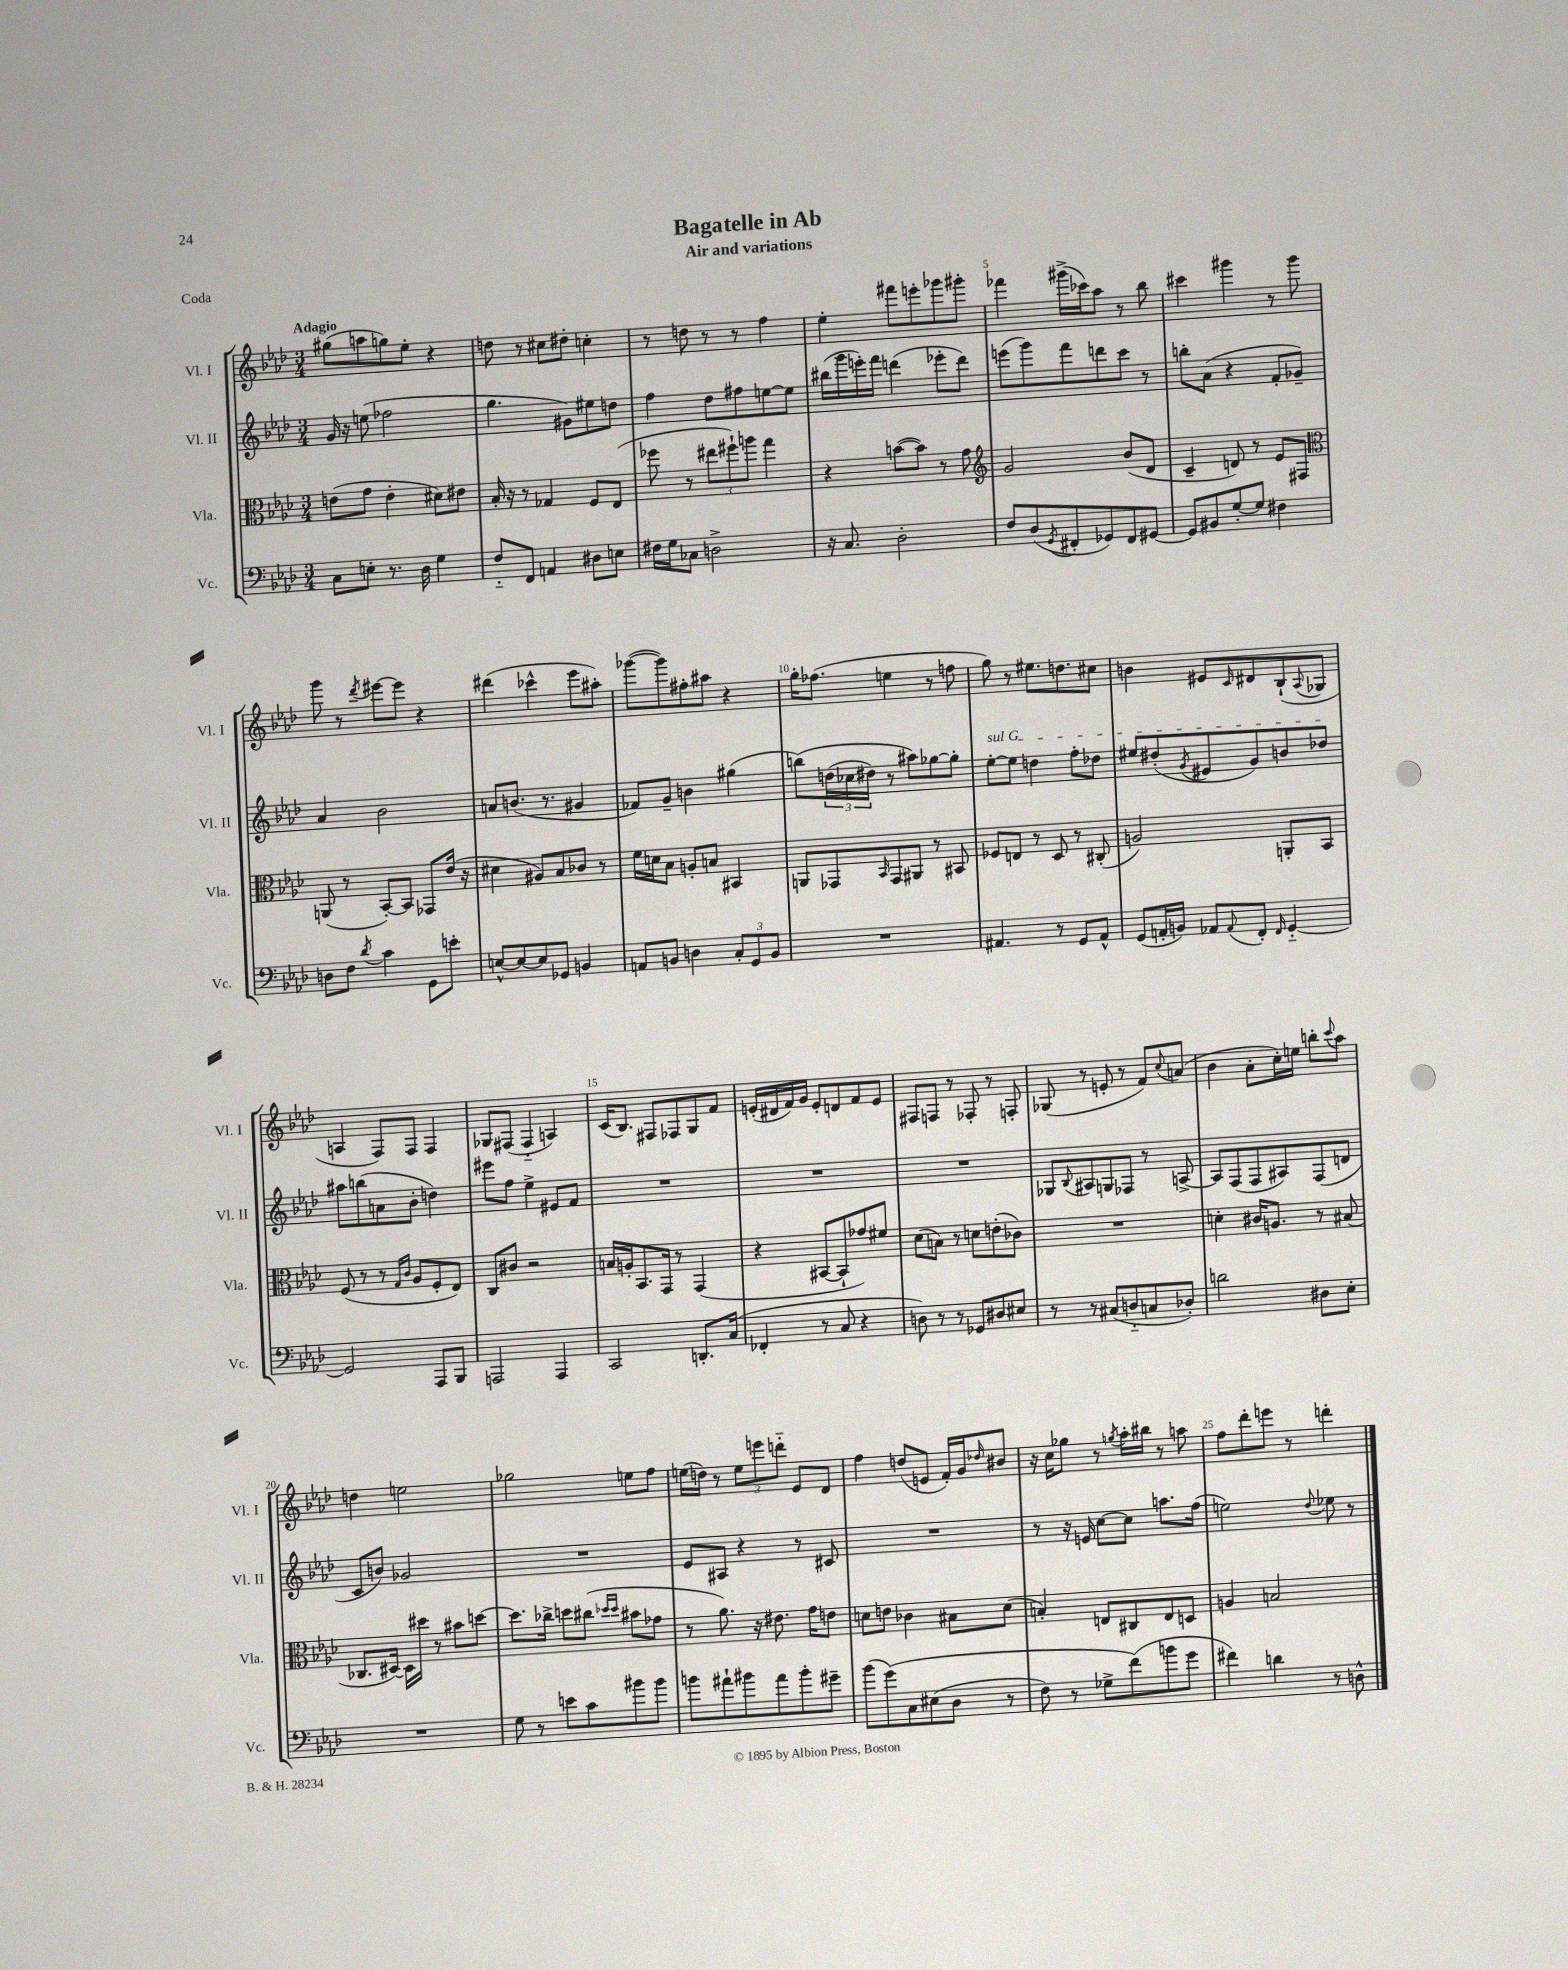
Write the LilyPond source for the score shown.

\header { title = "Bagatelle in Ab" subtitle = "Air and variations" piece = "Coda" }
<<
\new StaffGroup <<
\new Staff = "s0" \with { instrumentName = "Vl. I" shortInstrumentName = "Vl. I" } {
    \clef treble \key aes \major \numericTimeSignature \time 3/4 \tempo "Adagio"
    gis''8( a''8 g''8) ees''8-. r4 |
    d''8 r8 cis''8 dis''8-. c''4-. |
    r8 d''8 r8 r8 f''4 |
    ees''4-. fis'''8 e'''8-. ges'''8 gis'''8-. |
    fes'''4 gis'''16->( ces'''16) aes''8 r8 bes''8 |
    cis'''4 gis'''4 r8 gis'''8 |
    g'''8 r8 \acciaccatura { des'''8 } eis'''8~ eis'''8 r4 |
    dis'''4( ces'''4-^ ees'''8 ais''8-.) |
    ges'''8~( ges'''8) fis''8-. ais''8 r4 |
    g''16-. fes''8.( e''4 r8 f''8 |
    g''8) r8 eis''8. d''8. cis''8 |
    b'4 eis'8 \grace { c'16 } dis'8 bes8-!( \appoggiatura { aes8 } ges8 |
    a4 f8) f8 f4 |
    ges8 fis8( fis4-_ a4) |
    c'16( bes8.) fis8 fes8 g8 f'8 |
    e'16-.( dis'16 f'16) g'16 e'8-. d'8 f'8 e'8 |
    fis8 f8 r8 fes8-. r8 f8-. |
    ges8( r8 e'8-. r8 f'8) \appoggiatura { c''8 } a'8( |
    bes'4 aes'8-. c''16-.) e''16 b''8-. \appoggiatura { c'''8 } aes''8 |
    d''4 e''2 |
    ges''2 e''8 f''8 |
    e''16( d''16) r8 \tuplet 3/2 { e''8 e'''8 d'''8-_ } ees'8 des'8 |
    f''4 d''8( e'8 f'16-.) g'16 \grace { des''16 } bis'8 |
    r16 c''16 ges''8 r8 \acciaccatura { g''8 } aes''16-. bis''16 r8 a''8 |
    f''8 des'''8-. e'''8 r8 d'''4-. \bar "|." |
}
\new Staff = "s1" \with { instrumentName = "Vl. II" shortInstrumentName = "Vl. II" } {
    \clef treble \key aes \major \numericTimeSignature \time 3/4
    g'16 r16 e''8( fes''2 |
    g''4. gis'8) eis''8 d''8 |
    f''4 des''8 fis''8 e''8~ e''8 |
    bis''16( g'''16 e'''16-.) f'''16 d'''4( ees'''8-. d'''8) |
    e'''8( g'''8) f'''8 d'''8 c'''8 r8 |
    b''8-. aes'8( r4 f'8-. ges'8--) |
    aes'4 bes'2 |
    a'8 b'8.( r8. gis'4 |
    fes'8) g'8-- b'4 gis''4( |
    b''8)\( \tuplet 3/2 { d''16( ces''16 dis''16) } r8 ais''8\) ges''8~ ges''8-. |
    \once \override TextSpanner.bound-details.left.text = \markup { \italic "sul G" } ees''8~-.\startTextSpan ees''8 d''4 f''8-. des''8 |
    eis''8 dis''8-.( \acciaccatura { g'8 } eis'8 g'8) b'8 des''8\stopTextSpan |
    ais''8 b''8( a'8 bes'8-. d''4) |
    eis'''8 f''8 ees''4-> eis'8 f'8 |
    R2. |
    R2. |
    R2. |
    ges8 \appoggiatura { bes8 } ais8 g8 fes8 r8 a8~-> |
    a8 f8( f8 ais8) f8( d'8 |
    c'8 b'8) ges'2 |
    R2. |
    ees'8 ais8 r4 r8 cis'8 |
    R2. |
    r8 r16 e'16 c''8~ c''8 a''8. f''16( |
    e''2) \appoggiatura { des''8 } ees''8 r8 \bar "|." |
}
\new Staff = "s2" \with { instrumentName = "Vla." shortInstrumentName = "Vla." } {
    \clef alto \key aes \major \numericTimeSignature \time 3/4
    e'8( g'8 e'4-. dis'8) eis'8 |
    bes16-. r16 r8 ges4 f8 ees8( |
    fes''8 r8 \tuplet 3/2 { eis''8 fis''8-!) a''8 } g''4 |
    r4 b'8~( b'8) r8 g'8 |
    \clef treble g'2 bes'8( des'8 |
    c'4-- d'8) r8 ees'8 fis8 |
    \clef alto a,8( r8 bes,8~-.) bes,8 ges,8 ees'16( r16 |
    dis'4 ais8) bes8 ces'8 r8 |
    f'16 d'16 bes8 a8-. b8 bis,4 |
    a,8 ges,8 \grace { bes,16 } ges,8 ais,8 r8 bis,8 |
    fes8 e8 r8 des8 r8 cis8-.( |
    a2) a,8-. bes,8 |
    f8( r8 r8 \grace { g16 c'16 } aes8 f8-. ees8) |
    c8 cis'8 r2 |
    b16 a16-. bes,8. g,16 r8 g,4( |
    r4 bis,8~ bis,8-! ges'8) fis'8 |
    des'8( b8) r8 d'8 e'8-.( ces'8) |
    R2. |
    d'4-. cis'16 a8. r8 bis8( |
    ces8. dis16~) dis16 dis''16 r8 bis'8 d''8~ |
    d''8. ces''16-> d''8 cis''8( \grace { des''16 des''16 } bis'8 ges'8 |
    r8 aes'8.) r16 eis'8. g'16 e'8 |
    d'8 e'8 ces'4 bis8 d'8( |
    b4-.) e8 cis8 e8 d8 |
    a4 b2 \bar "|." |
}
\new Staff = "s3" \with { instrumentName = "Vc." shortInstrumentName = "Vc." } {
    \clef bass \key aes \major \numericTimeSignature \time 3/4
    c8 e8-. r8. des16 g4 |
    f8-_ f,8 a,4 dis8 e8 |
    fis16 g16 ces8 d2-> |
    r16 c8. des2-. |
    f8 des8( \acciaccatura { g,8 } fis,8-. ges,8) fis,8 gis,8~ |
    gis,8 bis,8 g8~-. g8 fis4 |
    d8 f8 \acciaccatura { des'8 } c'4 g,8 e'8-. |
    e8~-^ e8~ e8 ges,8 b,4 |
    a,8 b,8 d4 \tuplet 3/2 { c8-. g,8 b,8 } |
    R2. |
    ais,4. r8 g,8 ais,8-^ |
    g,8( a,16-. b,16) aes,8 \appoggiatura { aes,8 } f,8-. \grace { f,16 } g,4~-_ |
    g,2 aes,,8 bes,,8 |
    a,,2 a,,4 |
    c,2 d,8.-. c16( |
    fes,4-. r8 c8 r4 |
    d8) r8 r8 ges,8 dis8 eis8 |
    r8 r8 cis8( d8-_ c8 des8-.) |
    d'2 dis8 ees8-. |
    R2. |
    g8 r8 e'8 c'8 bis'8 bis'8 |
    b'8 ais'8-! bis'8 ais'8 bis'8-. gis'8-- |
    bes'8( g'8)\( c8 eis8( des8 r8 |
    f8) r8 ges8-> f'8(\) b'8 g'8 |
    fis'4) d'4 r8 d8-^ \bar "|." |
}
>>
>>
\layout { \context { \Score \override BarNumber.break-visibility = ##(#f #t #t) barNumberVisibility = #(every-nth-bar-number-visible 5) } }
